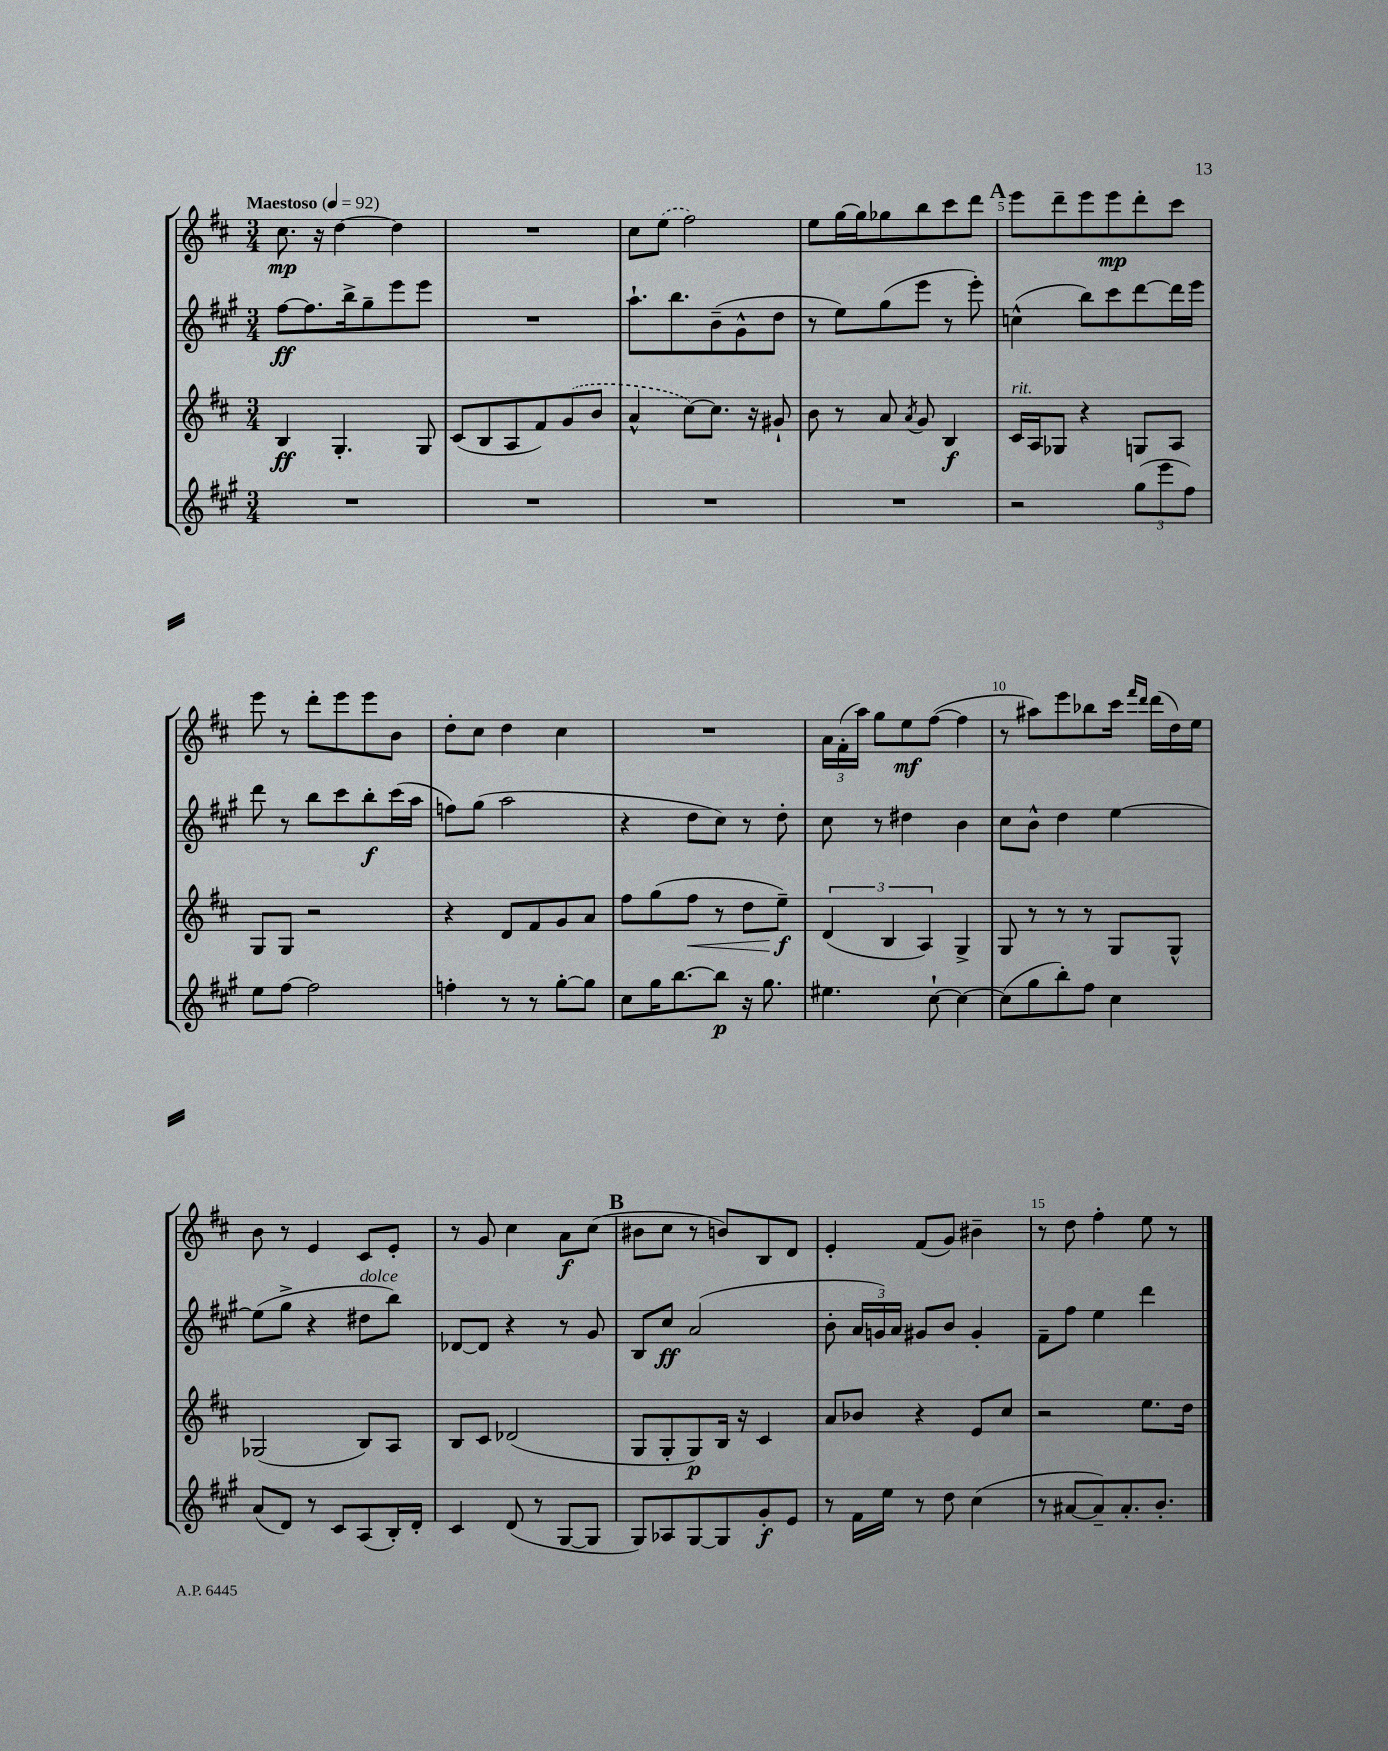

**kern	**kern	**kern	**kern
*staff4	*staff3	*staff2	*staff1
*clefG2	*clefG2	*clefG2	*clefG2
*k[f#c#g#]	*k[f#c#]	*k[f#c#g#]	*k[f#c#]
*M3/4	*M3/4	*M3/4	*M3/4
*MM92	*MM92	*MM92	*MM92
2.r	4B	[8ff#	8.cc#
.	.	8.ff#]	.
.	.	.	16r
.	4.G'	.	[4dd
.	.	16bb^	.
.	.	8gg#~	.
.	.	8eee	4dd]
.	8G	8eee	.
=	=	=	=
2.r	(8c#	2.r	2.r
.	8B	.	.
.	8A	.	.
.	8f#)	.	.
.	(8g	.	.
.	8b	.	.
=	=	=	=
2.r	4a^^	8.aa`	8cc#
.	.	.	(8ee
.	.	8.bb	.
.	[8cc#)	.	2ff#)
.	8.cc#]	(8b~	.
.	.	8g#^^	.
.	16r	.	.
.	8g#`	8dd	.
=	=	=	=
2.r	8b	8r	8ee
.	8r	8ee)	[16gg
.	.	.	16gg]
.	8a	(8gg#	8gg-
.	8qa	.	.
.	8g	8eee	8bb
.	4B	8r	8ccc#
.	.	8eee')	8ddd
=	=	=	=
2r	16c#	(4cc^^	8eee
.	16A	.	.
.	8G-	.	8ddd~
.	4r	8bb)	8eee
.	.	8ccc#	8eee
(12gg#	8G	[8ddd	8ddd'
12eee	.	.	.
.	8A	16ddd]	8ccc#
12ff#)	.	.	.
.	.	16eee	.
=	=	=	=
8ee	8G	8ddd	8eee
[8ff#	8G	8r	8r
2ff#]	2r	8bb	8ddd'
.	.	8ccc#	8eee
.	.	8bb'	8eee
.	.	(16ccc#	8b
.	.	16aa	.
=	=	=	=
4ff'	4r	8ff)	8dd'
.	.	(8gg#	8cc#
8r	8d	2aa	4dd
8r	8f#	.	.
[8gg#'	8g	.	4cc#
8gg#]	8a	.	.
=	=	=	=
8cc#	8ff#	4r	2.r
16gg#	(8gg	.	.
[8.bb	.	.	.
.	8ff#	8dd	.
8bb]	8r	8cc#)	.
16r	8dd	8r	.
8.gg#	.	.	.
.	8ee~)	8dd'	.
=	=	=	=
4.ee#	(6d	8cc#	24a
.	.	.	(24f#'
.	.	.	24aa)
.	.	8r	8gg
.	6B	.	.
.	.	4dd#	8ee
.	6A)	.	.
[8cc#`	.	.	([8ff#
4cc#_	4G^	4b	4ff#]
=	=	=	=
(8cc#]	8G	8cc#	8r
8gg#	8r	8b^^	8aa#)
8bb')	8r	4dd	8eee
8ff#	8r	.	8bb-
4cc#	8G	[4ee	16ccc#
.	.	.	16qqfff#
.	.	.	16qqddd
.	.	.	(16ddd
.	8G^^	.	16dd)
.	.	.	16ee
=	=	=	=
(8a	(2G-	(8ee]	8b
8d)	.	8gg#^	8r
8r	.	4r	4e
8c#	.	.	.
(8A	8B)	8dd#	8c#
16B')	8A	8bb)	8e'
16d'	.	.	.
=	=	=	=
4c#	8B	[8d-	8r
.	8c#	8d-]	8g
(8d	(2d-	4r	4cc#
8r	.	.	.
[8G#	.	8r	8a
8G#]	.	8g#	(8cc#
=	=	=	=
8G#)	8G	8B	8b#
8A-	8G'	8cc#	8cc#
[8G#	8G)	(2a	8r
8G#]	16B	.	8b)
.	16r	.	.
8g#'	4c#	.	8B
8e	.	.	8d
=	=	=	=
8r	8a	8b'	4e'
16f#	8b-	24a	.
.	.	24g)	.
16ee	.	.	.
.	.	24a	.
8r	4r	8g#	(8f#
8dd	.	8b	8g)
(4cc#	8e	4g#'	4b#~
.	8cc#	.	.
=	=	=	=
8r	2r	8f#~	8r
[8a#	.	8ff#	8dd
8a#~])	.	4ee	4ff#'
8.a#'	.	.	.
.	8.ee	4ddd	8ee
8.b'	.	.	.
.	.	.	8r
.	16dd	.	.
==	==	==	==
*-	*-	*-	*-
